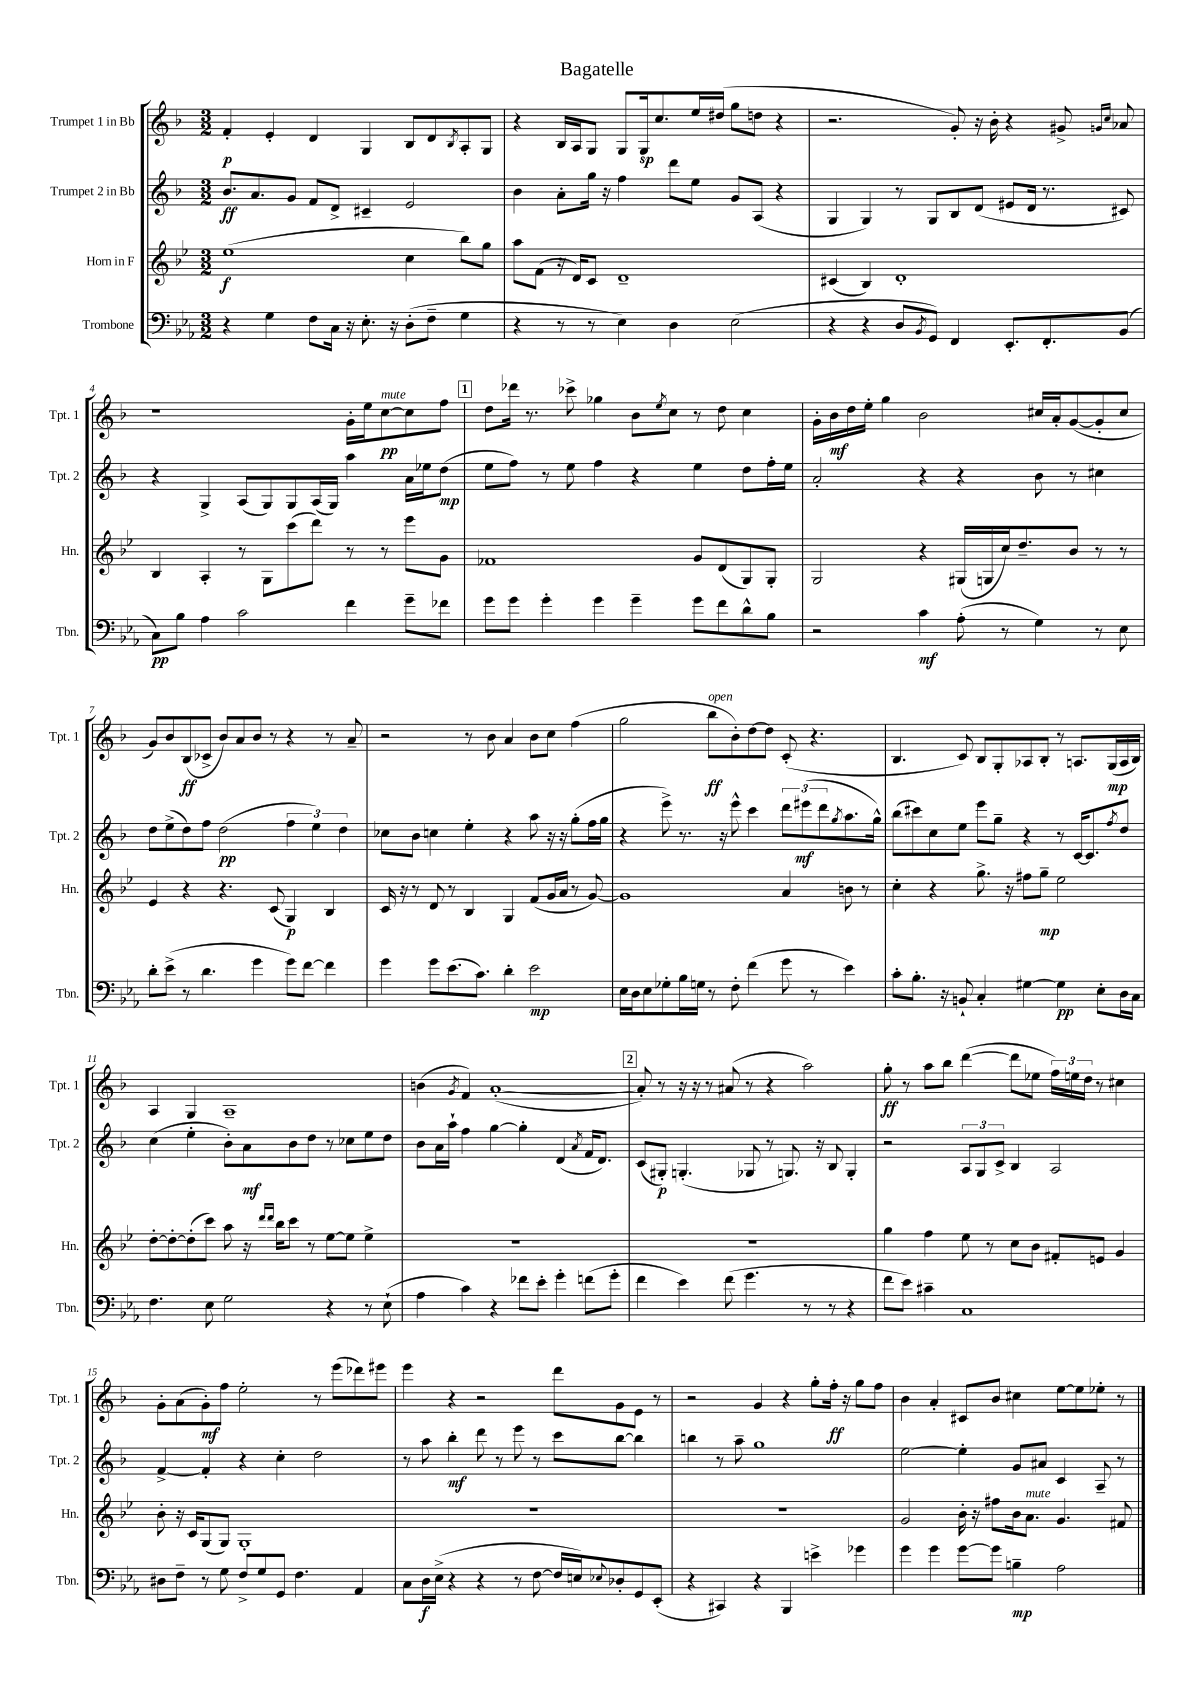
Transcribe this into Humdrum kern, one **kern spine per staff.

**kern	**kern	**kern	**kern
*staff4	*staff3	*staff2	*staff1
*clefF4	*clefG2	*clefG2	*clefG2
*k[b-e-a-]	*k[b-e-]	*k[b-]	*k[b-]
*M3/2	*M3/2	*M3/2	*M3/2
4r	(1ee-	8.b-	4f'
.	.	8.a	.
4G	.	.	4e'
.	.	8g	.
8F	.	8f	4d
16C	.	8d^	.
16r	.	.	.
8.E-'	.	4c#~	4G
16r	.	.	.
(8D'	4cc	2e	8B-
8F~	.	.	8d
.	.	.	8qB-
4G	8bb-)	.	8A'
.	8gg	.	8G
=	=	=	=
4r	8aa	4b-	4r
.	(8f	.	.
8r	16r	8a'	16B-
.	16d)	.	16A
8r	8c	16gg	8G
.	.	16r	.
4E-)	1d~	4ff	8G
.	.	.	16G
.	.	.	8.cc
4D	.	8ddd	.
.	.	8ee	16ee
.	.	.	(16dd#
(2E-	.	8g	8gg
.	.	(8A	8dd
.	.	4r	4r
=	=	=	=
4r	(4c#	4G	2.r
4r	4B-)	4G)	.
8D	1d'	8r	.
8qBB-	.	.	.
8GG)	.	8G	.
4FF	.	8B-	8g')
.	.	(8d	16r
.	.	.	16b-'
8.EE-'	.	8e#	4r
.	.	16d	.
8.FF'	.	8.r	.
.	.	.	8g#^
.	.	.	16qqg
.	.	.	16qqcc
(8BB-	.	8c#)	8a-
=	=	=	=
8C)	4B-	4r	1r
8B-	.	.	.
4A-	4A'	4G^	.
2c	8r	(8A	.
.	8G	8G)	.
.	(8ccc	8G	.
.	8ddd)	(16A	.
.	.	16G)	.
4f	8r	4aa	16g'
.	.	.	16ee
.	8r	.	[8cc
8g~	8eee-	16a	8cc]
.	.	16ee-	.
8f-	8g	(8dd	8ff
=	=	=	=
8g	1f-	8ee	8dd
8g	.	8ff)	16ddd-
.	.	.	8.r
4g'	.	8r	.
.	.	8ee	8ccc-^
4g	.	4ff	4gg-
4g~	.	4r	8b-
.	.	.	8qee
.	.	.	8cc
8g	8g	4ee	8r
8f	(8d	.	8dd
8d^^	8G)	8dd	4cc
8B-	8G'	16ff'	.
.	.	16ee	.
=	=	=	=
2r	2G	2a'	16g'
.	.	.	16b-
.	.	.	16dd
.	.	.	16ee'
.	.	.	4gg
4c	4r	4r	2b-
(8A-'	(16G#	4r	.
.	16G	.	.
8r	16cc)	.	.
.	8.dd~	.	.
4G)	.	8b-	16cc#
.	.	.	16a'
.	8b-	8r	([8g
8r	8r	4cc#	8g']
8E-	8r	.	8cc#
=	=	=	=
8d'	4e-	8dd	8g)
(8e-^	.	(8ee^	8b-
8r	4r	8dd)	(8B-
4.d	.	8ff	8c-^
.	4.r	(2dd	8b-)
.	.	.	8a
4g	.	.	8b-
.	(8c	.	8r
8g)	4G)	6ff	4r
[8f	.	.	.
.	.	6ee)	.
4f]	4B-	.	8r
.	.	6dd	.
.	.	.	8a~
=	=	=	=
4g	16c	8cc-	2r
.	16r	.	.
.	8r	8b-	.
8g	8d	4cc	.
(8.e-	8r	.	.
.	4B-	4ee'	8r
8.c)	.	.	.
.	.	.	8b-
4d'	4G	4r	4a
2e-	(8f	8aa	8b-
.	16g	16r	8cc
.	16a	16r	.
.	8r	(8gg'	(4ff
.	[8g)	16ff	.
.	.	16gg	.
=	=	=	=
16E-	1g]	4r	2gg
16D	.	.	.
8E-	.	.	.
8G-'	.	8eee^)	.
16B-	.	8.r	.
16G	.	.	.
8r	.	.	8bb-
.	.	16r	.
8F'	.	8eee^^	8b-')
(4f	.	4ccc	[8dd
.	.	.	8dd]
8g	4a	12ddd	(8c'
.	.	(12eee#	.
8r	.	.	4.r
.	.	12ddd	.
.	.	8qgg	.
4e-)	8b	8.aa	.
.	8r	.	.
.	.	16gg^^)	.
=	=	=	=
8c'	4cc'	(8bb-	4.B-
8.B-'	.	8ccc#)	.
.	4r	8cc	.
16r	.	.	.
8BB`	.	8ee	8c)
4C'	8.gg^	8eee	8B-
.	.	8gg~	8G'
.	16r	.	.
[4G#	8ff#	4r	8A-
.	8gg~	.	8B-'
4G#]	2ee-	8r	8r
.	.	[16c	8.A
.	.	8.c]	.
8E-'	.	.	.
.	.	.	(16G
.	.	8qff	.
16D	.	8dd	16A
16C	.	.	16B-)
=	=	=	=
4.F	[8dd'	(4cc	4A
.	8dd'_	.	.
.	(8dd']	4ee'	4G
8E-	8ccc)	.	.
2G	8aa	8b-')	1A~
.	16r	8a	.
.	16qqddd	.	.
.	16qqddd	.	.
.	16bb-	.	.
.	8ccc	8b-	.
.	8r	8dd	.
4r	[8ee-	8r	.
.	8ee-]	8cc-	.
8r	4ee-^	8ee	.
(8E-`	.	8dd	.
=	=	=	=
4A-	1.r	8b-	(4b
.	.	16a	.
.	.	16aa`	.
.	.	.	8qg
4c)	.	4ff	4f)
4r	.	[4gg	([1a'
8f-	.	4gg']	.
8e-'	.	.	.
4g'	.	(4d	.
.	.	8qa	.
(8f	.	16f	.
.	.	8.d)	.
8g'	.	.	.
=	=	=	=
4f	1.r	(8c	8a'])
.	.	8G#')	8r
4e-)	.	(4.G'	16r
.	.	.	16r
.	.	.	8r
(8f	.	.	(8a#
4.g	.	8G-	8r
.	.	8r	4r
.	.	8.G)	.
8r	.	.	2aa)
.	.	16r	.
8r	.	8B-	.
4r	.	4G'	.
=	=	=	=
8f	4gg	2r	8gg'
8e-)	.	.	8r
4c#~	4ff	.	8aa
.	.	.	8bb-
1C	8ee-	12A	([4ddd
.	.	12G	.
.	8r	.	.
.	.	12c^	.
.	8cc	4B-	8ddd]
.	8b-	.	8ee-
.	8f#'	2A	24ff)
.	.	.	24ee
.	.	.	24dd
.	8e	.	8r
.	4g	.	4cc#
=	=	=	=
8D#	8b-'	[4f^	8g'
8F~	16r	.	(8a
.	16c	.	.
8r	(8G	4f']	8g')
8G	8G)	.	8ff
8F^	1G'	4r	2ee'
8G	.	.	.
8GG	.	4cc'	.
4.F	.	.	.
.	.	2dd	8r
.	.	.	(8eee
4AA-	.	.	8ddd-)
.	.	.	8eee#
=	=	=	=
8C	1.r	8r	4eee
16D	.	8aa	.
(16E-^	.	.	.
4r	.	4bb-'	4r
4r	.	8ddd	2r
.	.	8r	.
8r	.	8eee	.
[8F	.	8r	.
16F]	.	8ccc	8ddd
16E)	.	.	.
8qqE-	.	.	.
8D-'	.	[8bb-	8g
8GG	.	4bb-]	8e
(8EE-'	.	.	8r
=	=	=	=
4r	1.r	4bb	2r
4CC#)	.	8r	.
.	.	8aa~	.
4r	.	1gg	4g
4BBB-	.	.	4r
4e^	.	.	8gg'
.	.	.	16ff'
.	.	.	16r
4g-	.	.	8gg
.	.	.	8ff
=	=	=	=
4g	2g	[2ee	4b-
4g	.	.	4a'
[8g	16b-'	4ee']	8c#
.	16r	.	.
8g]	8ff#	.	8b-
4B~	16b-	8g	4cc#
.	8.a	.	.
.	.	8a#	.
2A-	4.g	4c	[8ee
.	.	.	8ee]
.	.	8A~	8ee-'
.	8f#	8r	8r
==	==	==	==
*-	*-	*-	*-
